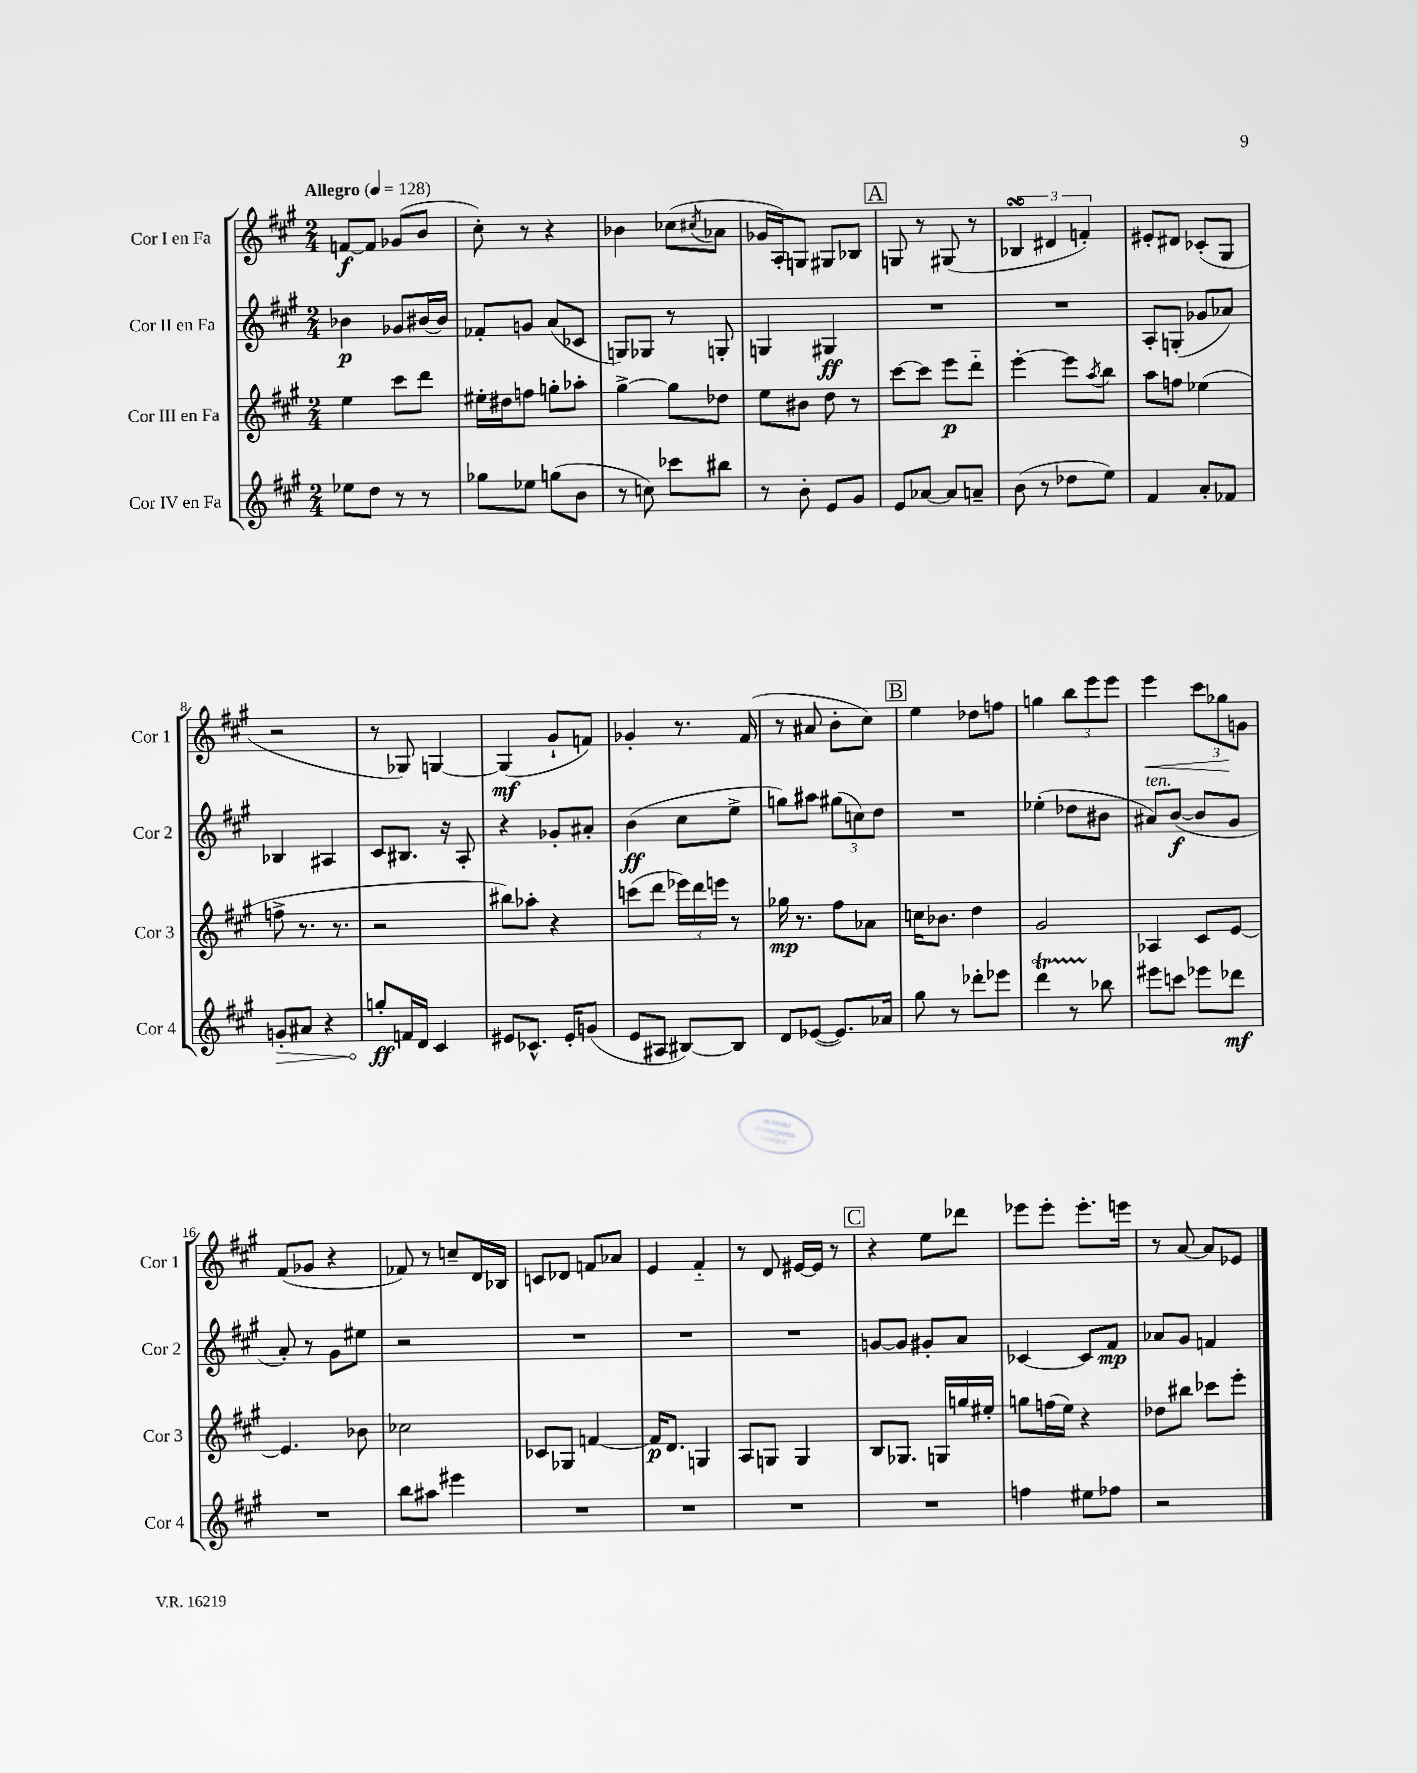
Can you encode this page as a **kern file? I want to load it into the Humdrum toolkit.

**kern	**kern	**kern	**kern
*staff4	*staff3	*staff2	*staff1
*clefG2	*clefG2	*clefG2	*clefG2
*k[f#c#g#]	*k[f#c#g#]	*k[f#c#g#]	*k[f#c#g#]
*M2/4	*M2/4	*M2/4	*M2/4
*MM128	*MM128	*MM128	*MM128
8ee-	4ee	4b-	[8f
8dd	.	.	8f]
8r	8ccc#	8g-	(8g-
8r	8ddd	[16b#	8b
.	.	16b#]	.
=	=	=	=
8gg-	16ee#'	8f-'	8cc#')
.	16dd#	.	.
8ee-	8ff	8g	8r
(8gg	8gg'	(8a	4r
8b	8aa-'	8c-	.
=	=	=	=
8r	[4gg#^	8G)	4b-
8cc)	.	8G-	.
8ccc-	8gg#]	8r	(8cc-
.	.	.	8qcc#
8bb#	8dd-	8G'	8a-
=	=	=	=
8r	8ee	4G	16g-
.	.	.	16A')
8b'	8b#	.	8G
8e	8dd	4G#	8G#
8g#	8r	.	8B-
=	=	=	=
8e	[8ccc#	2r	8G
[8a-	8ccc#]	.	8r
8a-]	8eee	.	(8G#
8a~	8ddd'~	.	8r
=	=	=	=
(8b	[4eee'	2r	6B-
8r	.	.	.
.	.	.	6d#
8dd-	8eee]	.	.
.	.	.	6f')
.	8qaa	.	.
8ee)	8bb	.	.
=	=	=	=
4f#	8aa	8A'	8e#'
.	8ff	(8G'	8d#
8a'	(4ee-	8g-	(8c-'
8f-	.	8a-)	8G#
=	=	=	=
8g'	8ff^	4B-	2r
8a#	8.r	.	.
4r	.	4A#	.
.	8.r	.	.
=	=	=	=
8gg'	2r	8c#	8r
16f	.	8.B#	8G-)
16d	.	.	.
4c#	.	.	[4G
.	.	16r	.
.	.	8A'	.
=	=	=	=
8e#	8bb#)	4r	(4G]
8.c-^^	8aa-'	.	.
.	4r	8g-'	8g#`
16e#'	.	.	.
(8g	.	8a#'	8f)
=	=	=	=
8e	(8ccc	(4b	4g-'
8A#	8ddd	.	.
[8B#)	24eee-)	8cc#	8.r
.	24ddd	.	.
.	24eee	.	.
8B#]	8r	8ee^	.
.	.	.	(16f#
=	=	=	=
8d	16gg-	8gg)	8r
.	8.r	.	.
([8e-	.	8aa#	8a#
8.e-])	8ff#	(12gg#	8b'
.	.	12cc)	.
.	8a-	.	8cc#)
.	.	12dd	.
16a-	.	.	.
=	=	=	=
8gg#	16cc	2r	4ee
.	8.b-	.	.
8r	.	.	.
8ddd-'	4dd	.	8dd-
8eee-	.	.	8ff
=	=	=	=
4ddd	2g#	(4ee-'	4gg
8r	.	8dd-	12bb
.	.	.	12eee
8bb-	.	8b#	.
.	.	.	12eee
=	=	=	=
8eee#	4A-	8a#)	4eee
8ccc	.	([8b	.
8eee-	8c#	8b]	12ccc#
.	.	.	12gg-
8ddd-	[8e	8g#	.
.	.	.	12g
=	=	=	=
2r	4.e]	8a')	(8f#
.	.	8r	8g-
.	.	8g#	4r
.	8b-	8ee#	.
=	=	=	=
8bb	2cc-	2r	8f-)
8aa#	.	.	8r
4eee#	.	.	8cc~
.	.	.	16d
.	.	.	16B-
=	=	=	=
2r	8c-	2r	8c
.	8G-	.	8d-
.	[4f	.	8f
.	.	.	8a-
=	=	=	=
2r	16f]	2r	4e
.	8.d	.	.
.	4G	.	4f#'~
=	=	=	=
2r	8A	2r	8r
.	8G	.	8d
.	4G	.	[16e#
.	.	.	16e#]
.	.	.	8r
=	=	=	=
2r	8B	[8g	4r
.	8.G-	8g]	.
.	.	8g#'	8ee
.	16G	.	.
.	16gg	8a	8ddd-
.	16ee#'	.	.
=	=	=	=
4ff	8gg	[4c-	8eee-
.	(16ff	.	8eee-'
.	16ee)	.	.
8ee#	4r	8c-]	8.eee-'
8ff-	.	8f#	.
.	.	.	16eee
=	=	=	=
2r	8dd-	8a-	8r
.	8bb#	8g#	[8a
.	8ccc-	4f	8a]
.	8eee'	.	8e-
==	==	==	==
*-	*-	*-	*-
